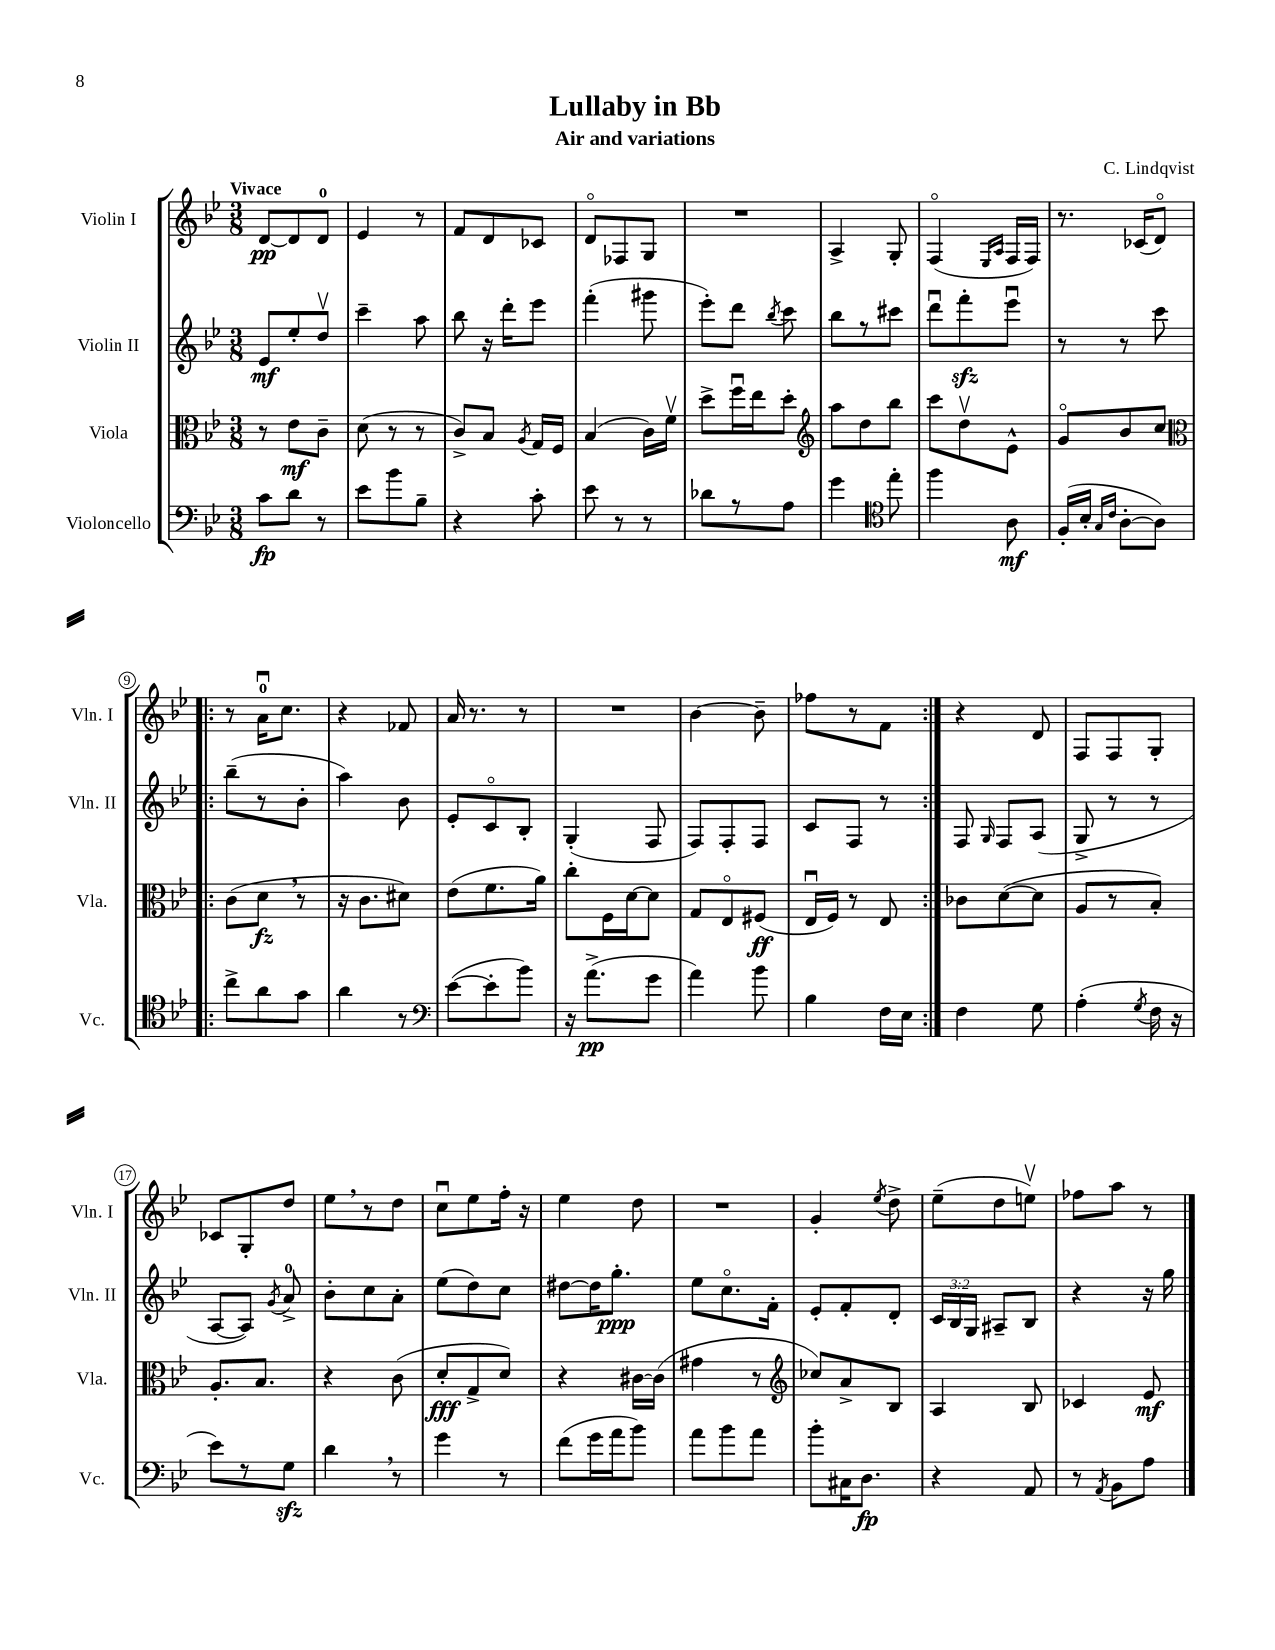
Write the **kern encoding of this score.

**kern	**kern	**kern	**kern
*staff4	*staff3	*staff2	*staff1
*clefF4	*clefC3	*clefG2	*clefG2
*k[b-e-]	*k[b-e-]	*k[b-e-]	*k[b-e-]
*M3/8	*M3/8	*M3/8	*M3/8
8c	8r	8e-	[8d
8d	8e-	8ee-'	8d]
8r	8c~	8ddv	8d
=	=	=	=
8e-	(8d	4ccc~	4e-
8b-	8r	.	.
8B-~	8r	8aa	8r
=	=	=	=
4r	8c^)	8bb-	8f
.	8B-	16r	8d
.	.	16ddd'	.
.	8qA	.	.
8c'	16G	8eee-	8c-
.	16F	.	.
=	=	=	=
8e-	(4B-	(4fff'	8do
8r	.	.	8F-
8r	16c)	8ggg#	8G
.	16fv	.	.
=	=	=	=
8d-	8dd^	8eee-')	4.r
8r	16ffu	8ddd	.
.	16ee-	.	.
.	.	8qbb-	.
8A	8dd'	8ccc	.
=	=	=	=
*	*clefG2	*	*
4g	8aa	8bb-	4A^
.	8dd	8r	.
*clefC4	*	*	*
8ee-'	8bb-	8ccc#	8G'
=	=	=	=
4ff	8ccc	8dddu	(4Fo
.	8ddv	8fff'	.
.	.	.	16qqE-
.	.	.	16qqA
8A	8e-^^	8eee-u	16F
.	.	.	16F)
=	=	=	=
(16F'	8go	8r	8.r
16B-'	.	.	.
16qqG	.	.	.
16qqc	.	.	.
[8A'	8b-	8r	.
.	.	.	(16c-
8A])	8cc	8ccc	8do)
=!|:	=!|:	=!|:	=!|:
*	*clefC3	*	*
8cc^	(8c	(8bb-~	8r
8a	8d	8r	16au
.	.	.	8.cc
8g	8r	8b-'	.
=	=	=	=
4a	16r	4aa)	4r
.	8.c	.	.
8r	8d#)	8b-	8f-
=	=	=	=
*clefF4	*	*	*
([8e-	(8e-	8e-'	16a
.	.	.	8.r
8e-']	8.f	8co	.
8b-)	.	8B-'	8r
.	16a)	.	.
=	=	=	=
16r	8cc'	(4G'	4.r
(8.a^	.	.	.
.	16F	.	.
.	[16d	.	.
8g	8d]	8F	.
=	=	=	=
4a)	8G	8F)	[4b-
.	8E-o	8F'	.
8b-	(8F#	8F	8b-~]
=	=	=	=
4B-	16E-u	8c	8ff-
.	16F)	.	.
.	8r	8F	8r
16F	8E-	8r	8f
16E-	.	.	.
=:|!	=:|!	=:|!	=:|!
4F	8c-	8F	4r
.	.	16qqG	.
.	([8d	8F	.
8G	8d]	(8A	8d
=	=	=	=
(4A'	8A	8G^	8F
.	8r	8r	8F
8qG	.	.	.
16F	8B-')	8r	8G'
16r	.	.	.
=	=	=	=
8e-)	8.A'	[8A	8c-
8r	.	8A])	8G'
.	8.B-	.	.
.	.	8qg	.
8G	.	8a^	8dd
=	=	=	=
4d	4r	8b-'	8ee-
.	.	8cc	8r
8r	(8c	8a'	8dd
=	=	=	=
4g	8d'	(8ee-	8ccu
.	8G^	8dd)	8ee-
8r	8d)	8cc	16ff'
.	.	.	16r
=	=	=	=
(8f	4r	[8dd#	4ee-
16g	.	16dd#]	.
16a	.	8.gg'	.
8b-)	[16c#	.	8dd
.	(16c#]	.	.
=	=	=	=
8a	4g#	8ee-	4.r
8b-	.	8.cco	.
8a	8r	.	.
.	.	16f'	.
=	=	=	=
*	*clefG2	*	*
8b-'	8cc-)	8e-'	4g'
16C#	8a^	8f'	.
8.D	.	.	.
.	.	.	8qee-
.	8B-	8d'	8dd^
=	=	=	=
4r	4A	24c	(8ee-~
.	.	24B-	.
.	.	24G	.
.	.	8A#~	8dd
8AA	8B-	8B-	8eev)
=	=	=	=
8r	4c-	4r	8ff-
8qAA	.	.	.
8BB-	.	.	8aa
8A	8e-	16r	8r
.	.	16gg	.
==	==	==	==
*-	*-	*-	*-
